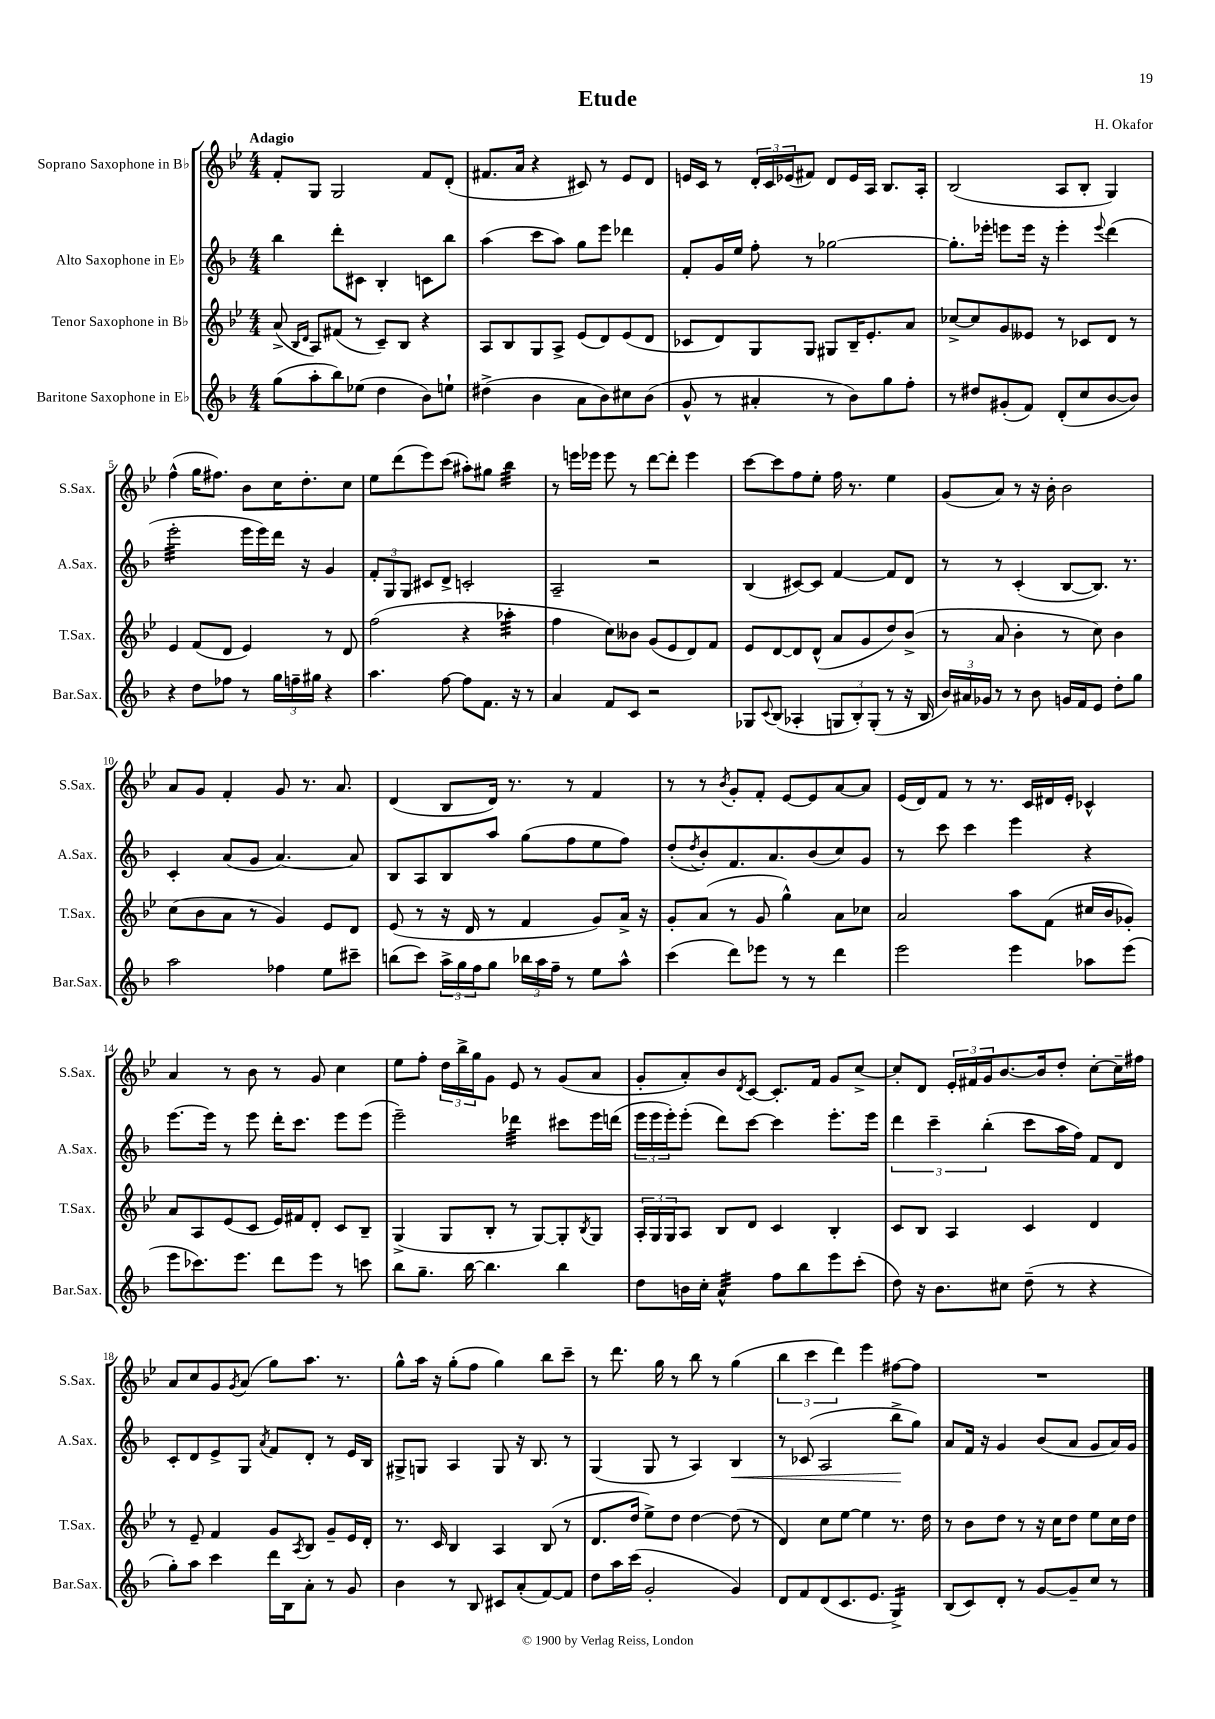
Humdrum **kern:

**kern	**kern	**kern	**kern
*staff4	*staff3	*staff2	*staff1
*clefG2	*clefG2	*clefG2	*clefG2
*k[b-]	*k[b-e-]	*k[b-]	*k[b-e-]
*M4/4	*M4/4	*M4/4	*M4/4
(8gg	(8a^	4bb-	8f'
.	16qqB-	.	.
.	16qqd	.	.
8aa'	8A)	.	8G
8bb-)	(8f#	8ddd'	2G
(8ee-	8r	8c#	.
4dd	8c~)	4B-'	.
.	8B-	.	.
8b-)	4r	8c	8f
8ee`	.	8bb-	(8d'
=	=	=	=
(4dd#^	8A	(4aa	8.f#
.	8B-	.	.
.	.	.	16a
4b-	8G	8ccc	4r
.	8A^	8aa)	.
8a	(8e-	8gg	8c#)
8b-)	8d)	8eee	8r
8cc#	(8e-	4ddd-	8e-
(8b-	8d	.	8d
=	=	=	=
8g^^	8c-	8f'	16e
.	.	.	16c
8r	8d)	16g	8r
.	.	16ee	.
4a#'	8G	8ff'	24d'
.	.	.	24c
.	.	.	(24e-
.	8G	8r	8f#)
8r	8G#	[2gg-	8d
8b-)	16B-~	.	16e-
.	8.e-'	.	16A
8gg	.	.	8.B-
8ff'	8a	.	.
.	.	.	16A'
=	=	=	=
8r	[8cc-^	8.gg-']	(2B-
8dd#	8cc-]	.	.
.	.	16eee-'	.
(8g#'	8g	8eee	.
8f)	8e--	16eee	.
.	.	16r	.
(8d'	8r	4eee'	8A
8cc	8c-	.	8B-'
.	.	8qqeee	.
[8b-	8d	(4ddd	4G)
8b-])	8r	.	.
=	=	=	=
4r	4e-	2eee'	(4ff^^
8dd	(8f	.	16gg
.	.	.	8.ff#)
8ff-	8d	.	.
8r	4e-)	16eee	8b-
.	.	16eee)	.
24gg	.	16ddd	16cc
24ff~	.	.	.
.	.	16r	8.dd'
24gg#	.	.	.
4r	8r	4g	.
.	8d	.	8cc
=	=	=	=
4.aa	(2ff	12f'	8ee-
.	.	12G	.
.	.	.	(8ddd
.	.	12G	.
.	.	8c#	8eee-)
[8ff	.	8d^	(8ccc
8ff]	4r	2c'	8aa#')
8.f	.	.	8gg#
.	4aa-'	.	4bb-
16r	.	.	.
8r	.	.	.
=	=	=	=
4a	4ff	2A~	8r
.	.	.	16eee
.	.	.	16eee-
8f	8cc)	.	8eee-
8c	8b--	.	8r
2r	(8g	2r	[8ddd
.	8e-	.	8ddd']
.	8d)	.	4eee-
.	8f	.	.
=	=	=	=
8G-	8e-	(4B-	[8ccc
8qqc	.	.	.
(8B-	[8d	.	8ccc]
4A-'	8d]	[8c#)	8ff
.	(8d^^	8c#]	8ee-'
12G	8a	[4f	16ff
.	.	.	8.r
12B-')	.	.	.
.	8g	.	.
(12G'	.	.	.
8r	8dd)	8f]	4ee-
16r	(8b-^	8d	.
16B-	.	.	.
=	=	=	=
24b-)	8r	8r	(8g
24a#	.	.	.
24g-	.	.	.
8r	8a	8r	8a)
8r	4b-'	(4c'	8r
8b-	.	.	16r
.	.	.	16b-'
16g	8r	[8B-	2b-
16f	.	.	.
8e	8cc)	8.B-])	.
8dd'	4b-	.	.
.	.	8.r	.
8gg	.	.	.
=	=	=	=
2aa	(8cc	4c'	8a
.	8b-	.	8g
.	8a	(8a	4f'
.	8r	8g	.
4ff-	4g)	[4.a)	8g
.	.	.	8.r
8ee	8e-	.	.
.	.	.	8.a
8ccc#~	8d	8a]	.
=	=	=	=
(8bb	(8e-	8B-	(4d
8ccc)	8r	8A	.
24aa^	16r	8B-	8B-
24gg	.	.	.
.	16d	.	.
24ff	.	.	.
8gg	8r	8aa	16d)
.	.	.	8.r
24bb-	4f	(8gg	.
24aa	.	.	.
24ff~	.	.	.
8r	.	8ff	8r
8ee	8g)	8ee	4f
8aa^^	16a^	8ff)	.
.	16r	.	.
=	=	=	=
(4ccc	8g'	(8dd'	8r
.	.	8qdd	.
.	(8a	8b-')	8r
.	.	.	8qb-
8ddd)	8r	8.f	8g'
8eee-	8g	.	8f'
.	.	8.a	.
8r	4gg^^)	.	[8e-
8r	.	(8b-	8e-]
4ddd	8a	8cc)	[8a
.	8cc-	8g	8a]
=	=	=	=
2eee	2a	8r	(16e-
.	.	.	16d)
.	.	8ccc	8f
.	.	4ccc	8r
.	.	.	8.r
4eee	8aa	4eee	.
.	.	.	16c
.	(8f	.	16d#
.	.	.	16e-'
8aa-	16cc#	4r	4c-^^
.	16b-	.	.
(8eee	8g-')	.	.
=	=	=	=
8eee	8a	[8.eee	4a
8.ccc-)	8A	.	.
.	.	16eee]	.
.	(8e-	8r	8r
8.eee	.	.	.
.	8c	8eee	8b-
8ddd	16e-)	16ddd'	8r
.	16f#	8.ccc	.
8eee	8d'	.	8g
8r	8c	8eee	4cc
8ccc	8B-~	(8eee	.
=	=	=	=
8bb-	(4G^	2eee~)	8ee-
8.gg~	.	.	8ff'
.	8G	.	24dd
.	.	.	24bb-^
[16bb-	.	.	.
.	.	.	24gg
4.bb-]	8B-'	.	8g
.	8r	4ddd-	8e-
.	[8G)	.	8r
4bb-	8G']	8ccc#	(8g
.	8qB-	.	.
.	8G	16eee	8a
.	.	(16ddd	.
=	=	=	=
8dd	24A'	24eee	8g'
.	24G	24eee	.
.	24G	24eee')	.
16b	8A	(8eee'	8a')
16cc'	.	.	.
4a^^	8B-	8ddd)	8b-
.	.	.	8qd
.	8d	[8ccc	[8c
8ff	4c	4ccc]	8.c']
8bb-	.	.	.
.	.	.	16f
8eee	4B-'	8.eee'	8g
(8ccc'	.	.	[8cc^
.	.	16eee	.
=	=	=	=
8dd)	8c	6ddd	8cc']
16r	8B-	.	8d
.	.	6ccc~	.
8.b-	.	.	.
.	4A	.	24e-'
.	.	.	24f#
.	.	(6bb-'	24g
8cc#	.	.	[8.b-
(8dd~	4c	8ccc	.
.	.	.	16b-]
8r	.	16aa	8dd'
.	.	16ff)	.
4r	4d	8f	[8cc'
.	.	8d	16cc~]
.	.	.	16ff#
=	=	=	=
8gg')	8r	8c'	8a
8aa	8e-~	8d	8cc
4ccc	4f	8e^	8g
.	.	.	8qg
.	.	8G	(8a
.	.	8qa	.
16ddd	8g	8f	8gg)
16B-	.	.	.
.	8qA	.	.
8a'	8B-	8d'	8.aa
8r	8g~	8r	.
.	.	.	8.r
8g	16e-	16e	.
.	16d'	16B-	.
=	=	=	=
4b-	8.r	8G#^	8gg^^
.	.	8G	16aa
.	16c	.	16r
8r	4B-	4A	(8gg'
8B-	.	.	8ff
8c#	4A	8G	4gg)
(8a'	.	16r	.
.	.	8.B-	.
[8f)	(8B-	.	8bb-
8f]	8r	8r	8ccc~
=	=	=	=
8dd	8.d	(4G	8r
16aa	.	.	8.ddd
(16ccc	16dd	.	.
2g'	8ee-^)	8G	.
.	.	.	16gg
.	8dd	8r	8r
.	[4dd	4A)	8bb-
.	.	.	8r
4g)	(8dd]	4B-	(4gg
.	8r	.	.
=	=	=	=
8d	4d)	8r	6bb-
8f	.	(8c-	.
.	.	.	6ccc
(8d	8cc	2A	.
.	.	.	6ddd)
8.c	[8ee-	.	.
.	4ee-]	.	4eee-
8.e	.	.	.
4G^)	8.r	8bb-^	[8ff#
.	.	8gg)	8ff#]
.	16dd	.	.
=	=	=	=
(8B-	8r	8a	1r
8c)	8b-	16f	.
.	.	16r	.
8d'	8dd	4g	.
8r	8r	.	.
[8g	16r	(8b-	.
.	16cc	.	.
8g~]	8dd	8a	.
8cc	8ee-	8g	.
8r	16cc	16a)	.
.	16dd	16g	.
==	==	==	==
*-	*-	*-	*-
